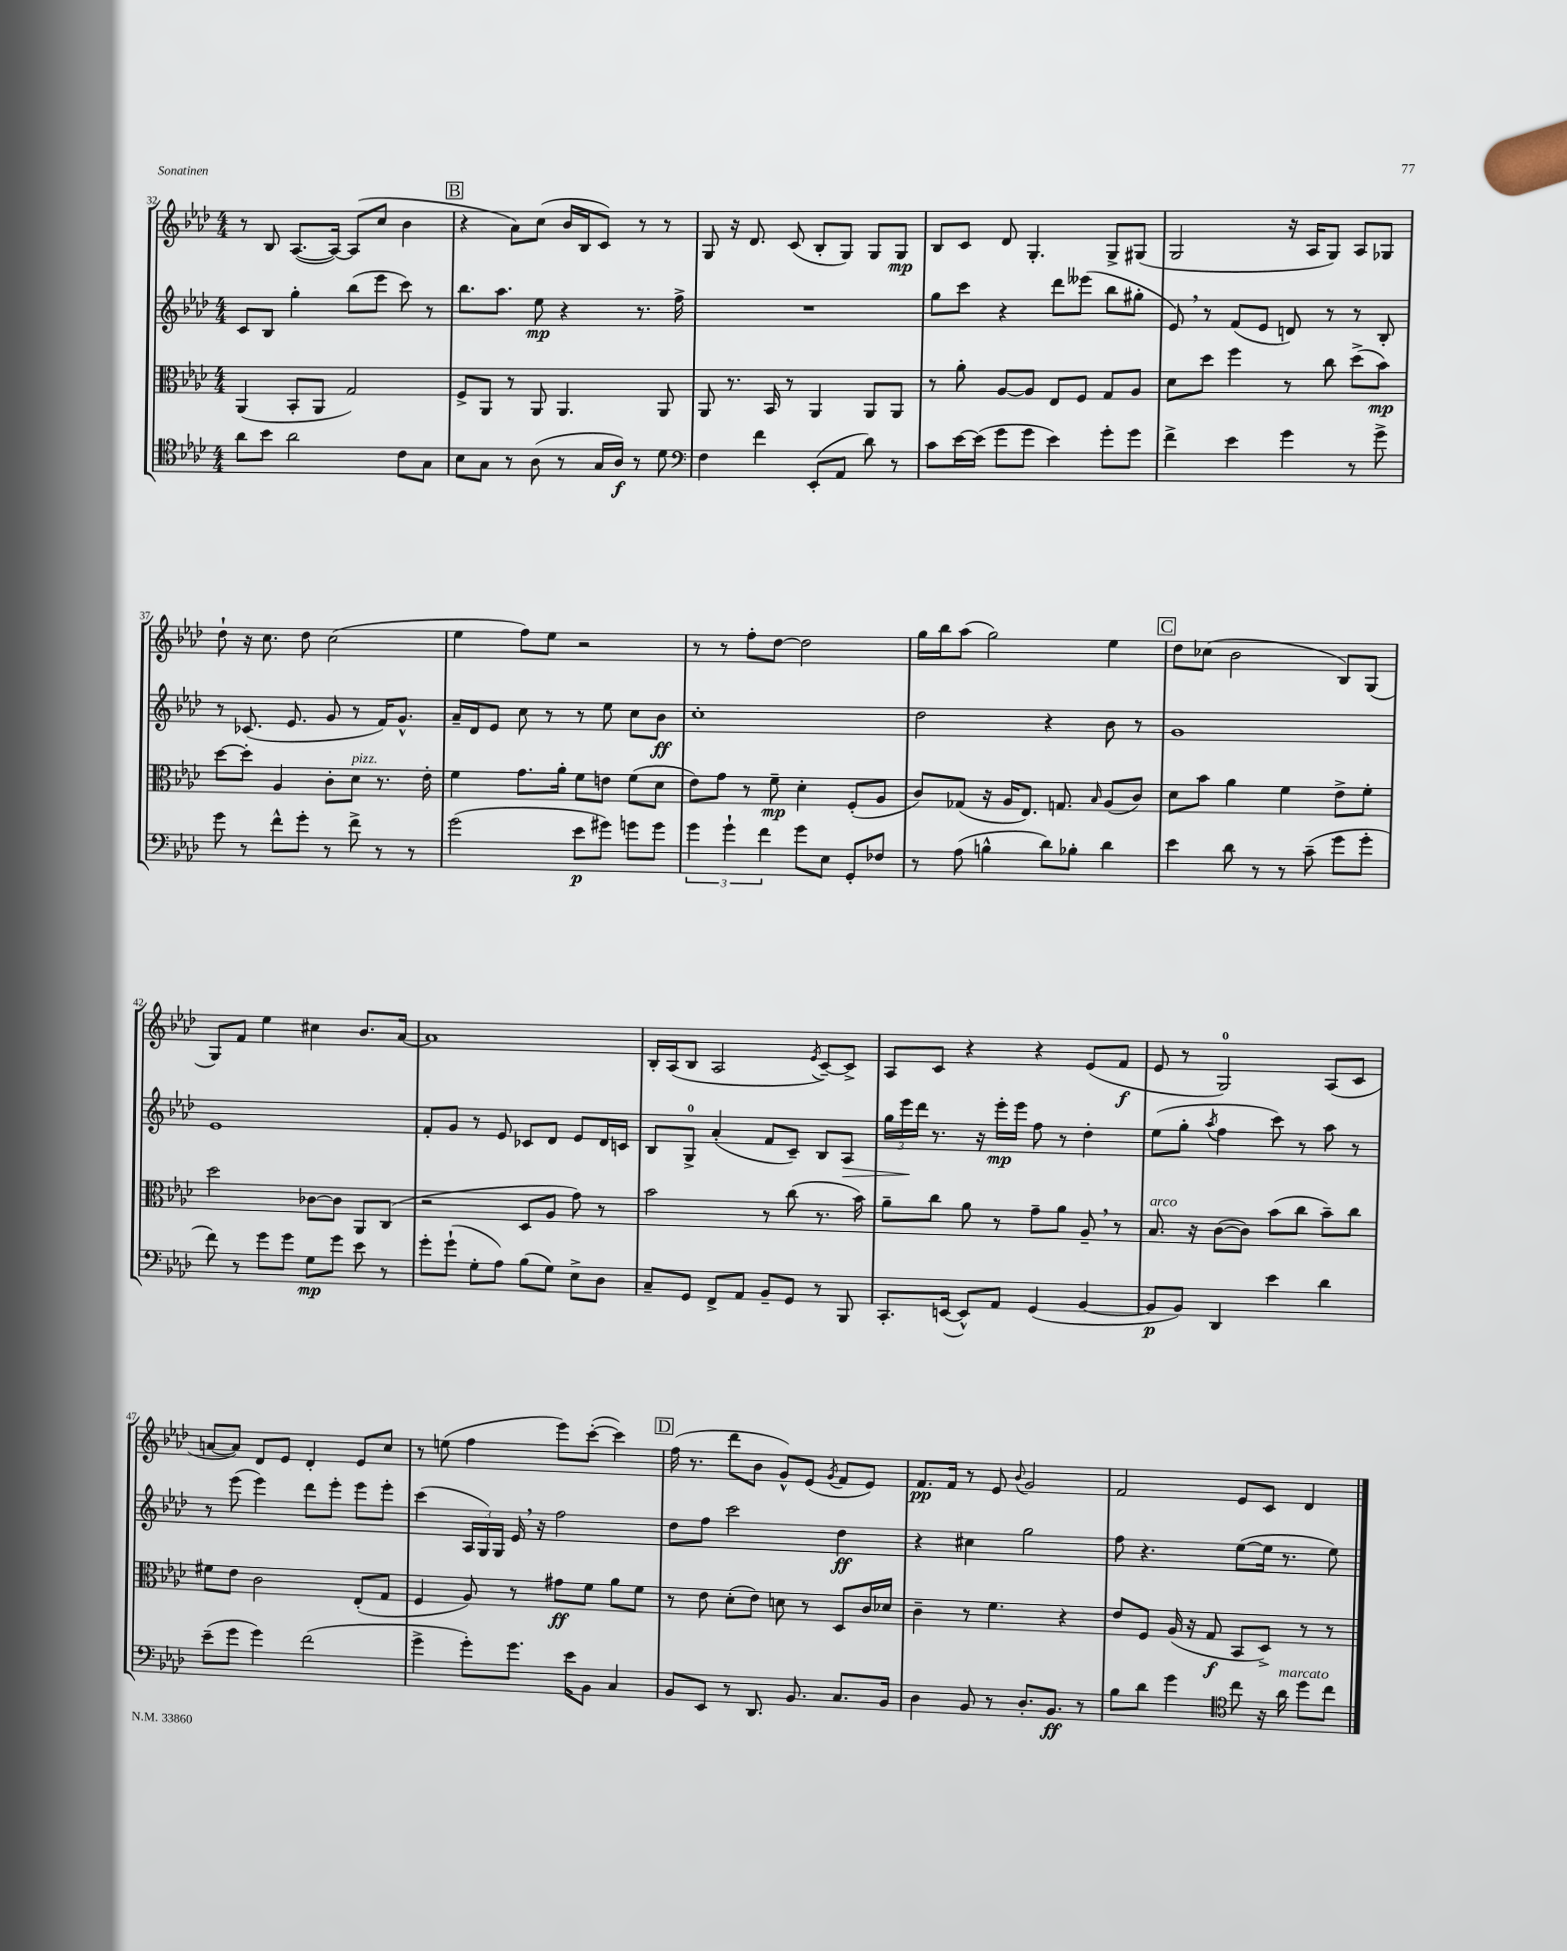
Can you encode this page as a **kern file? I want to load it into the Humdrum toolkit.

**kern	**kern	**kern	**kern
*staff4	*staff3	*staff2	*staff1
*clefC4	*clefC3	*clefG2	*clefG2
*k[b-e-a-d-]	*k[b-e-a-d-]	*k[b-e-a-d-]	*k[b-e-a-d-]
*M4/4	*M4/4	*M4/4	*M4/4
8a-	(4AA-	8c	8r
8b-	.	8B-	8B-
2a-	8BB-'	4gg'	([8.A-
.	8AA-	.	.
.	.	.	16A-_)
.	2G)	(8bb-	(8A-]
.	.	8eee-	8cc
8c	.	8ccc)	4b-
8G	.	8r	.
=	=	=	=
8B-	8F^	8.bb-	4r
8G	8AA-	.	.
.	.	8.aa-	.
8r	8r	.	8a-)
(8A-	8AA-	8ee-	(8cc
8r	4.AA-	4r	16b-
.	.	.	16B-
16G	.	.	8c)
16A-)	.	.	.
8r	.	8.r	8r
8d-	8AA-	.	8r
.	.	16ff^	.
=	=	=	=
*clefF4	*	*	*
4F	8AA-	1r	8G
.	8.r	.	16r
.	.	.	8.d-
4f	.	.	.
.	16BB-	.	.
.	8r	.	(8c
(8EE-'	4AA-	.	8B-'
8AA-	.	.	8G)
8d-)	8AA-	.	8G
8r	8AA-	.	8G
=	=	=	=
8c	8r	8gg	8B-
[16e-	8a-'	8ccc	8c
(16e-]	.	.	.
8g	[8A-	4r	8d-
8g	8A-]	.	4.G'
4e-)	8E-	8ddd-	.
.	8F	(8eee--	.
8g'	8G	8bb-	8G^
8g	8A-	8gg#'	(8G#
=	=	=	=
4f^	8d-	8e-)	2G
.	8dd-	8r	.
4e-	4ff	(8f	.
.	.	8e-	.
4g	8r	8d)	16r
.	.	.	16A-
.	8cc	8r	8G)
8r	(8dd-^	8r	8A-
8g^	8b-)	8B-'	8G-
=	=	=	=
8g	[8dd-	8r	8dd-`
8r	8dd-']	(8.c-	16r
.	.	.	8.cc
8f^^	4A-	.	.
.	.	8.e-	.
8g'	.	.	8dd-
8r	8c'	8g	(2cc
8f^	8d-	8r	.
8r	8.r	16f)	.
.	.	8.g^^	.
8r	.	.	.
.	16e-'	.	.
=	=	=	=
(2g	4f	16a-~	4ee-
.	.	16d-	.
.	.	8e-	.
.	8.g	8cc	8ff)
.	.	8r	8ee-
.	16a-'	.	.
8e-	8f	8r	2r
8g#)	8e	8ee-	.
8g	(8f	8cc	.
8g	8d-	8b-	.
=	=	=	=
6g	8e-)	1cc'	8r
.	8g	.	8r
6g`	.	.	.
.	8r	.	8ff'
6f	.	.	.
.	8f~	.	[8dd-
8g	4d-'	.	2dd-]
8E-	.	.	.
8GG'	(8F'	.	.
8F-	8A-	.	.
=	=	=	=
8r	8c)	2dd-	16gg
.	.	.	16bb-
(8A-	(8G-	.	(8aa-
4B^^	16r	.	2gg)
.	16A-	.	.
.	8.E-)	.	.
8d-)	.	4r	.
.	8.G	.	.
8B-'	.	.	.
.	16qqB-	.	.
4d-	(8A-	8b-	4ee-
.	8c)	8r	.
=	=	=	=
4e-	8d-	1g	8dd-
.	8b-	.	(8cc-
8d-	4a-	.	2b-
8r	.	.	.
8r	4f	.	.
(8c~	.	.	.
8g	8e-^	.	8B-)
8g'	8f'	.	(8G
=	=	=	=
8f)	2dd-	1e-	8G)
8r	.	.	8f
8g	.	.	4ee-
8g	.	.	.
8G	[8c-	.	4cc#
8g	8c-]	.	.
8e-	8AA-	.	8.b-
8r	(8C	.	.
.	.	.	[16a-
=	=	=	=
8g'	2r	8f'	1a-]
(8g`	.	8g	.
8G'	.	8r	.
8A-)	.	8e-	.
(8B-	8D-	8c-	.
8G)	8A-	8d-	.
8E-^	8g)	8e-	.
8D-	8r	16d-	.
.	.	16c	.
=	=	=	=
8C~	2b-	8B-	16B-'
.	.	.	(16A-
8GG	.	8G^	8B-
8FF^	.	(4a-'	2A-
8AA-	.	.	.
8BB-~	8r	8f	.
8GG	(8cc	8c~)	.
.	.	.	8qe-
8r	8.r	8B-	[8c~)
8BBB-	.	8A-	8c^]
.	16b-)	.	.
=	=	=	=
8.CC'	8a-~	24gg	8A-
.	.	24eee-	.
.	.	24ddd-	.
.	8cc	8.r	8c
([16EE	.	.	.
8EE^^])	8a-	.	4r
.	.	16r	.
8AA-	8r	16eee-'	.
.	.	16eee-	.
(4GG	8g~	8ff	4r
.	8a-	8r	.
[4BB-	8A-~	4dd-'	(8e-
.	8r	.	8f
=	=	=	=
8BB-]	8.B-	(8ee-	8e-
8BB-)	.	8gg'	8r
.	16r	.	.
.	.	8qaa-	.
4DD-	([8c	4ff	2G)
.	8c])	.	.
4e-	(8b-	8ccc)	.
.	8cc	8r	.
4d-	8b-~)	8aa-	(8A-
.	8cc	8r	8c
=	=	=	=
(8e-~	8f#	8r	[8a
8g	8e-	(8eee-	8a])
4g)	2c	4eee-)	8d-
.	.	.	8e-
(2f	.	8ddd-	4d-'
.	.	8eee-'	.
.	(8E-'	8eee-	8e-
.	8G	8eee-'	8cc
=	=	=	=
4g^	4F	(4ccc	8r
.	.	.	(8ee
8g')	8A-)	24A-	4ff
.	.	24G)	.
.	.	24G	.
8.g	8r	16e-	.
.	.	16r	.
.	8g#	2ff	8eee-)
16e-	.	.	.
8BB-	8f	.	([8ccc'
4C	8a-	.	4ccc])
.	8f	.	.
=	=	=	=
8BB-	8r	8dd-	(16ff
.	.	.	8.r
8EE-	8e-	8ff	.
8r	(8d-'	2ccc	8ddd-
8.DD-	8e-)	.	8b-
.	8d	.	8g^^)
8.BB-	.	.	.
.	8r	.	(8e-
.	.	.	8qg
8.C	8D-	4dd-	8f
.	16c	.	8e-)
16BB-	16d-	.	.
=	=	=	=
4D-	4c~	4r	8.f
.	.	.	16f
8BB-	8r	4cc#	8r
8r	4.f	.	8e-
.	.	.	8qqb-
8.D-'	.	2gg	2g
8.BB-	.	.	.
.	4r	.	.
8r	.	.	.
=	=	=	=
8B-	8e-	8ff	2f
8d-	8F	4.r	.
4g	(16A-	.	.
.	16r	.	.
.	8G	.	.
*clefC4	*	*	*
8cc	8BB-	([8ee-	8e-
16r	8D-^)	16ee-]	8c
16a-	.	8.r	.
8dd-	8r	.	4d-
8cc	8r	8ee-)	.
==	==	==	==
*-	*-	*-	*-
